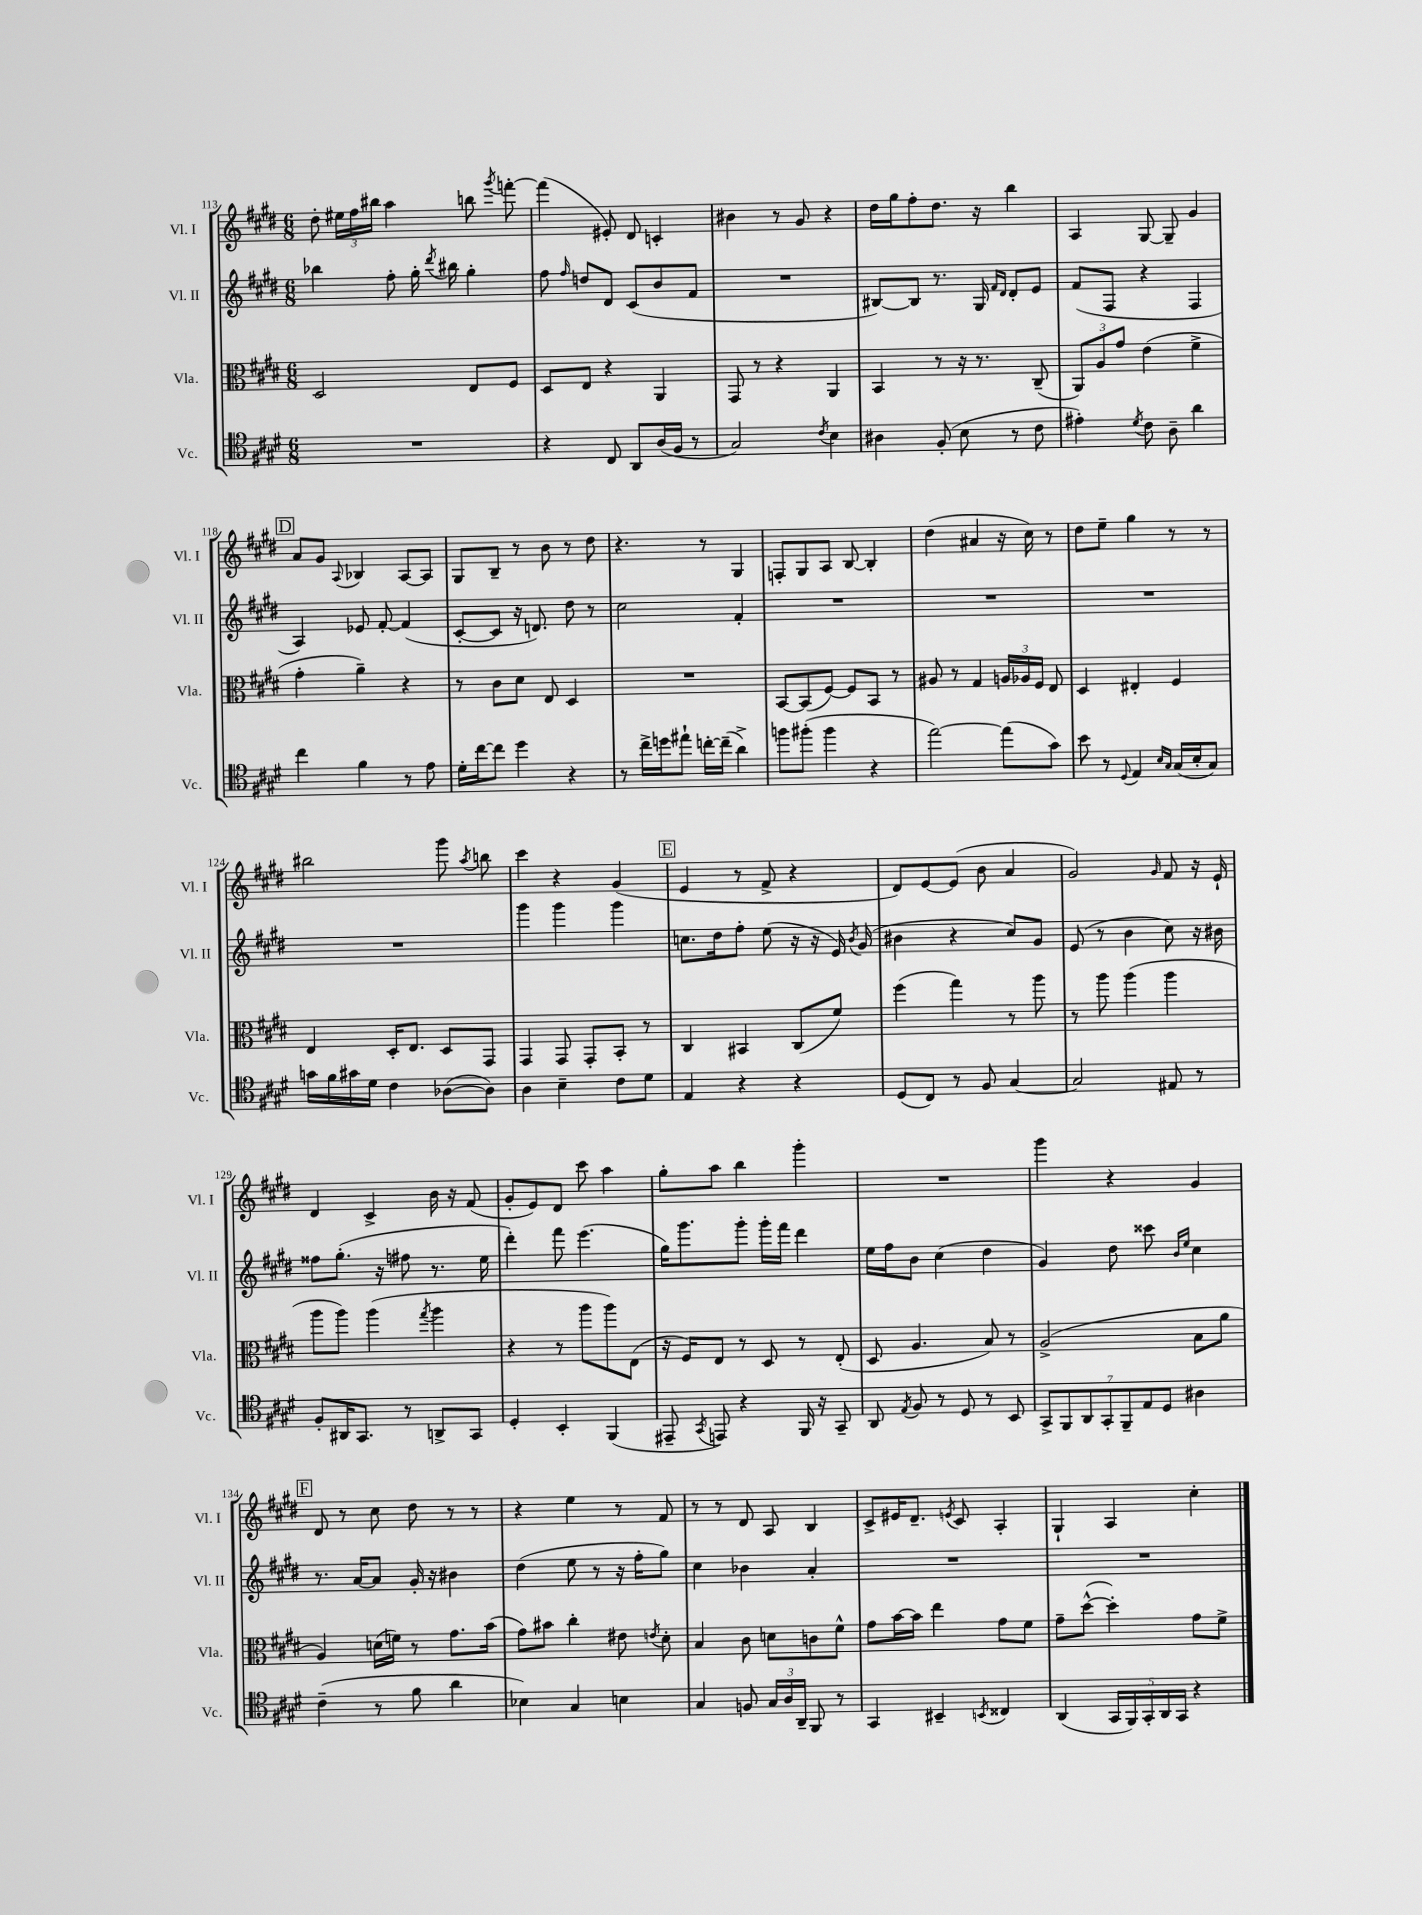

**kern	**kern	**kern	**kern
*staff4	*staff3	*staff2	*staff1
*clefC4	*clefC3	*clefG2	*clefG2
*k[f#c#g#d#]	*k[f#c#g#d#]	*k[f#c#g#d#]	*k[f#c#g#d#]
*M6/8	*M6/8	*M6/8	*M6/8
2.r	2D#/	4bb-\	8dd#'\
.	.	.	24ee#\LL
.	.	.	24ff#\
.	.	.	24bb#\JJ
.	.	8ff#'\	4aa\
.	.	16gg#'\	.
.	.	8qddd#/	.
.	.	16bb#\	.
.	8E/L	4gg#'\	8bb\
.	.	.	8qggg#/
.	8F#/J	.	[8fff'\
=	=	=	=
4r	8D#/L	8ff#\	(4fff\]
.	.	16qqff#/	.
.	8E/J	8dd/L	.
8C#/	4r	8d#/J	8e#'/)
8AA/L	.	(8c#/L	8d#/
(16A/L	4AA/	8b/	4c'/
16F#/JJ	.	.	.
8r	.	8f#/J	.
=	=	=	=
2G#/)	8GG#/	2.r	4b#\
.	8r	.	.
.	4r	.	8r
.	.	.	8g#/
8qc#/	.	.	.
4B\	4AA/	.	4r
=	=	=	=
4A#\	4BB/	[8B#/L)	16dd#\LL
.	.	.	16gg#\J
.	.	8B#/]J	8ff#'\
(8F#'/	8r	8.r	8.dd#\J
8B\	16r	.	.
.	8.r	16G#/	16r
.	.	16qqf#/LL	.
.	.	16qqd#/JJ	.
8r	.	8d#'/L	4bb\
8c#\	(8C#~/	8e/J	.
=	=	=	=
4e#'\)	12AA/L)	(8f#/L	4A/
.	12A/	.	.
.	.	8F#/J	.
.	12g#/J	.	.
8qd#/	.	.	.
8c#\	(4e\	4r	[8G#/
8A~\	.	.	8G#~/]
4a\	4f#^\	4F#/	4g#/
=	=	=	=
4cc#\	4g#'\	4A/)	8a/L
.	.	.	8g#/J
.	.	.	8qqA/
4f#\	4a~\)	8e-/	4B-/
.	.	[8f#'/	.
8r	4r	(4f#/]	[8A/L
8e\	.	.	8A/]J
=	=	=	=
16d#'\LL	8r	[8c#'/L	8G#/L
[16cc#\J	.	.	.
8cc#\]J	8c#\L	8c#/]J	8B~/J
4dd#\	8d#\J	16r	8r
.	.	8.d/)	.
.	8E/	.	8b\
4r	4D#/	8dd#\	8r
.	.	8r	8dd#\
=	=	=	=
8r	2.r	2cc#\	4.r
16cc#^\LL	.	.	.
16dd\J	.	.	.
8ee#`\J	.	.	.
[16cc'\LL	.	.	8r
(16cc~\]JJ	.	.	.
4a^\)	.	4f#'/	4G#/
=	=	=	=
8ff\L	[8BB/L	2.r	8F'/L
(8ff#'\J	(8BB/]	.	8G#/
4ff#\	[8F#/J)	.	8A/J
.	8F#/]L	.	[8B/
4r	8BB/J	.	4B'/]
.	8r	.	.
=	=	=	=
[2ee\)	8A#/	2.r	(4dd#\
.	8r	.	.
.	4G#/	.	4a#/
(8ee\]L	24A/LL	.	16r
.	24A-/	.	.
.	.	.	16cc#\)
.	24F#/JJ	.	.
8g#\J)	8E/	.	8r
=	=	=	=
8b\	4D#/	2.r	8dd#\L
8r	.	.	8ee~\J
8qqD#/	.	.	.
4E/	4E#'/	.	4gg#\
16qqB/LL	.	.	.
16qqG#/JJ	.	.	.
(16G#/LL	4F#/	.	8r
16B'/J	.	.	.
8G#/J)	.	.	8r
=	=	=	=
16g\LL	4E/	2.r	2bb#\
16f#\	.	.	.
16g#\	.	.	.
16d#\JJ	.	.	.
4c#\	16D#'/LK	.	.
.	8.E/J	.	.
([8A-\L	8D#/L	.	8ggg#\
.	.	.	8qaa/
8A-\]J)	8GG#/J	.	8bb\
=	=	=	=
4A\	4GG#/	4ggg#\	4ccc#\
4B~\	8GG#/	4ggg#\	4r
.	8GG#'/L	.	.
8c#\L	8BB'/J	4ggg#\	(4g#/
8d#\J	8r	.	.
=	=	=	=
4E/	4C#/	8.cc\L	4e/
.	.	16dd#\k	.
4r	4BB#/	8ff#'\J	8r
.	.	(8ee\	8f#^/
4r	(8C#/L	16r	4r
.	.	16r	.
.	8f#/J)	16e/)	.
.	.	8qb/	.
.	.	(16g#/	.
=	=	=	=
(8D#/L	(4ff#\	4b#\	8d#/L)
8C#/J)	.	.	[8e/
8r	4gg#\)	4r	(8e/]J
8F#/	.	.	8b\
[4G#/	8r	8cc#/L)	4a/
.	8aa\	8g#/J	.
=	=	=	=
2G#/]	8r	(8e/	2g#/)
.	8aa\	8r	.
.	(4aa\	4b\	.
.	.	.	16qqg#/
8E#/	4aa\	8cc#\)	8f#/
8r	.	16r	16r
.	.	16b#\	16e`/
=	=	=	=
8F#'/L	8aa\L	8ff##\L	4d#/
16AA#/K	8aa\J)	(8.gg#'\J	.
8.GG#/J	.	.	.
.	(4aa\	.	4c#^/
.	.	16r	.
8r	.	8ff#\	.
.	8qgg#/	.	.
8AA^/L	4aa\	8.r	16b\
.	.	.	16r
8GG#/J	.	.	(8f#/
.	.	16ee\	.
=	=	=	=
4D#'/	4r	4ddd#'\)	8g#'/L
.	.	.	8e/)
4BB'/	8r	8fff#\	8d#/J
.	8aa\L	(4.eee\	8ccc#\
(4FF#/	8aa\)	.	4aa\
.	(8E\J	.	.
=	=	=	=
8EE#~/	16r	16gg#\LK)	8gg#'\L
.	16F#/LK)	8.ggg#\	.
8qGG#/	.	.	.
8EE/)	8E/J	.	8aa\J
4r	8r	8ggg#'\J	4bb\
.	8D#/	16ggg#'\LL	.
.	.	16fff#\JJ	.
16FF#/	8r	4ddd#\	4ggg#'\
16r	.	.	.
8GG#~/	(8E'/	.	.
=	=	=	=
8AA/	8D#/	16ee\LL	2.r
.	.	16ff#\J	.
8qE/	.	.	.
8F#/	4.A/	8b\J	.
8r	.	(4cc#\	.
8D#/	.	.	.
8r	8B/)	4dd#\	.
8BB/	8r	.	.
=	=	=	=
14GG#^/L	(2A^/	4g#/)	4ggg#\
14FF#/	.	.	.
14AA/	.	.	.
14GG#'/	.	.	.
.	.	8dd#\	4r
14FF#~/	.	.	.
14E/	.	.	.
.	.	8ccc##\	.
14D#/J	.	.	.
.	.	16qqb/LL	.
.	.	16qqee/JJ	.
4A#\	8B\L	4cc#\	4g#/
.	8a\J	.	.
=	=	=	=
(4c#~\	4A/)	8.r	8d#/
.	.	.	8r
.	.	[16a/LK	.
8r	(16d\LL	8a/]J	8cc#\
.	16f\JJ)	.	.
8f#\	8r	16g#'/	8dd#\
.	.	16r	.
4a\	8.g#\L	4b#\	8r
.	.	.	8r
.	(16b\Jk	.	.
=	=	=	=
4B-\)	8g#\L)	(4dd#\	4r
.	8b#\J	.	.
4G#/	4cc#'\	8ee\	4ee\
.	.	8r	.
4B\	8e#\	16r	8r
.	.	16ff#'\LK	.
.	8qe/	.	.
.	8d#'\	8gg#\J)	8f#/
=	=	=	=
4G#/	4B/	4cc#\	8r
.	.	.	8r
8F/	8c#\	4b-\	8d#/
24G#/LL	8d\L	.	8A/
24A/	.	.	.
24AA~/JJ	.	.	.
8FF#/	8c\	4a'/	4B/
8r	8f#^^\J	.	.
=	=	=	=
4GG#/	8g#\L	2.r	8c#^/L
.	[16b\L	.	16e#/K
.	16b\]JJ	.	8.d#~/J
4BB#~/	4ee\	.	.
.	.	.	8qe/
.	.	.	8c#/
8qBB/	.	.	.
4C##/	8g#\L	.	4A'/
.	8f#\J	.	.
=	=	=	=
(4AA/	8g#~\L	2.r	4G#`/
.	([8dd#^^\J	.	.
20GG#/LL	4dd#'\])	.	4A/
20FF#/)	.	.	.
20GG#'/	.	.	.
20AA/	.	.	.
20GG#/JJ	.	.	.
4r	8g#\L	.	4cc#'\
.	8f#^\J	.	.
==	==	==	==
*-	*-	*-	*-
